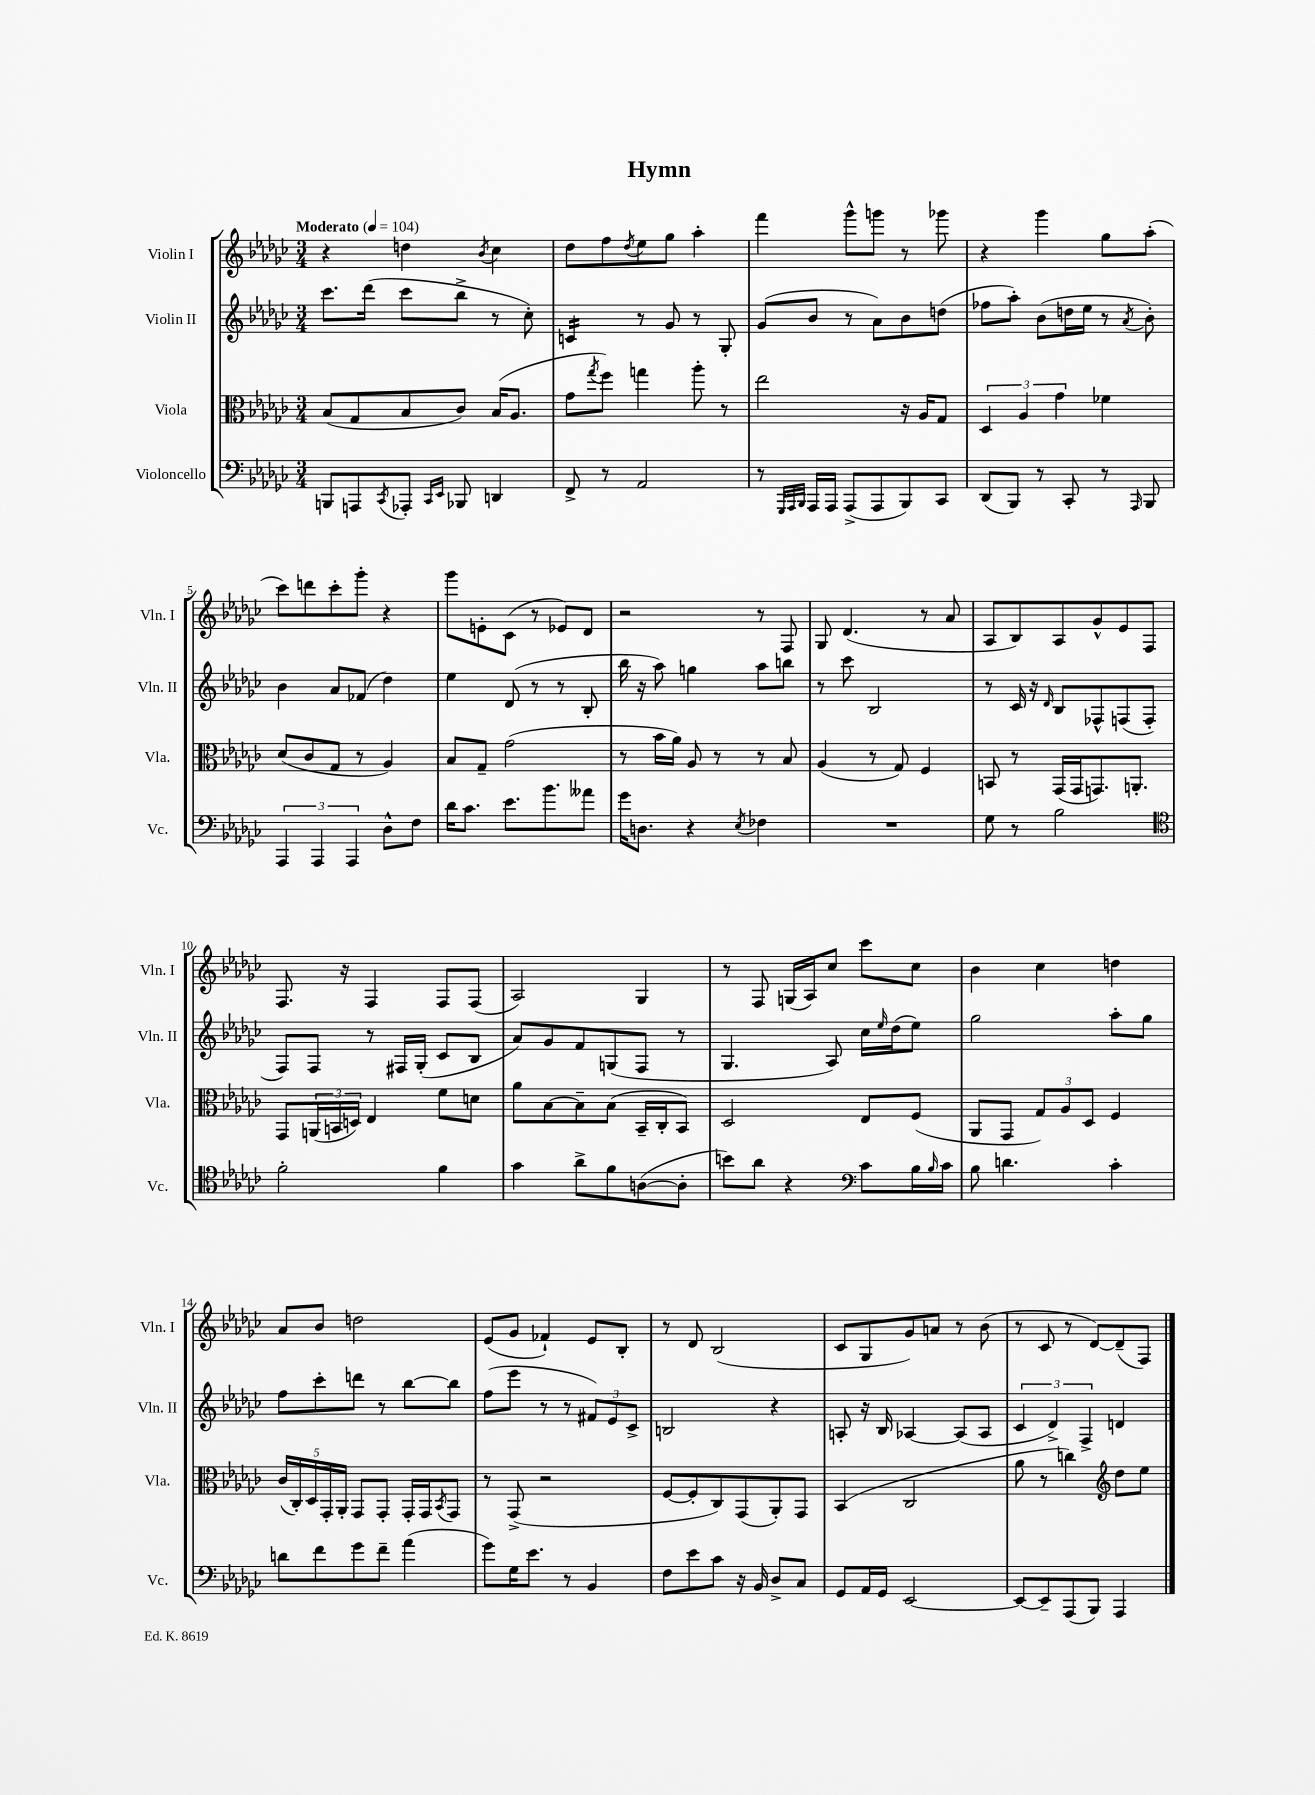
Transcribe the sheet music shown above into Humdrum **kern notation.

**kern	**kern	**kern	**kern
*part4	*part3	*part2	*part1
*staff4	*staff3	*staff2	*staff1
*I"Violoncello	*I"Viola	*I"Violin II	*I"Violin I
*I'Vc.	*I'Vla.	*I'Vln. II	*I'Vln. I
*clefF4	*clefC3	*clefG2	*clefG2
*k[b-e-a-d-g-c-]	*k[b-e-a-d-g-c-]	*k[b-e-a-d-g-c-]	*k[b-e-a-d-g-c-]
*M3/4	*M3/4	*M3/4	*M3/4
*MM104	*MM104	*MM104	*MM104
=1	=1	=1	=1
!	!	!	!LO:TX:a:B:t=Moderato
8BBBn/L	(8B-/L	8.ccc-\L	4r
8AAAn/	8G-/	.	.
.	.	(16ddd-\Jk	.
8qCC-/	.	.	.
8AAA-X'/J	8B-/	8ccc-\L	4ddn\
16qqCC-/LL	.	.	.
16qqEE-/JJ	.	.	.
8BBB-X/	8c-/J)	8bb-^\J	.
.	.	.	8qb-/
4DDn/	(16B-/KL	8r	4cc-\
.	8.A-/J	.	.
.	.	8cc-'\)	.
=2	=2	=2	=2
*	*	*tremolo	*
8FF^/	8g-\L	16cn/LL	8dd-\L
.	.	16cn/	.
.	8qgg-/	.	.
8r	8ff\J)	16cn/	8ff\
.	.	16cn/JJ	.
*	*	*Xtremolo	*
.	.	.	8qdd-/
2AA-/	4ggn\	8r	8ee-\
.	.	8g-/	8gg-\J
.	8aa-'\	8r	4aa-'\
.	8r	8G-'/	.
=3	=3	=3	=3
8r	2ee-\	(8g-/L	4fff\
32qqGGG-/LLL	.	.	.
32qqAAA-/	.	.	.
32qqBBB-/JJJ	.	.	.
16AAA-/LL	.	8b-/J	.
16AAA-/JJ	.	.	.
(8AAA-^/L	.	8r	8ggg-^^\L
8AAA-/	.	8a-\L)	8gggn\J
8BBB-/)	16r	8b-\	8r
.	16A-/KL	.	.
8CC-/J	8G-/J	(8ddn\J	8ggg-X\
=4	=4	=4	=4
(8DD-/L	6D-/	8ff-X\L	4r
8BBB-/J)	.	8aa-'\J)	.
.	6A-/	.	.
8r	.	(8b-\L	4ggg-\
.	6g-\	.	.
8CC-'/	.	16ddn\L	.
.	.	16ee-\JJ	.
8r	4f-X\	8r	8gg-\L
16qqAAA-/	.	8qa-/	.
8BBB-/	.	8b-'\)	(8aa-'\J
!!LO:LB:g=z
=5	=5	=5	=5
6AAA-/	(8d-/L	4b-\	8ccc-\L)
.	8c-/	.	8dddn\
6AAA-/	.	.	.
.	8G-/J	8a-/L	8ccc-'\
6AAA-/	.	.	.
.	8r	(8f-X/J	8ggg-'\J
8D-^^\L	4A-/)	4dd-\)	4r
8F\J	.	.	.
=6	=6	=6	=6
16d-\KL	8B-/L	4ee-\	8ggg-\L
8.c-\J	.	.	.
.	8G-~/J	.	8en'\
8.e-\L	(2g-\	(8d-/	(8c-\J
.	.	8r	8r
8.b-\	.	.	.
.	.	8r	8e-X/L)
8a--X\J	.	8B-'/	8d-/J
=7	=7	=7	=7
16g-\KL	8r	16bb-\	2r
8.Dn\J	.	16r	.
.	16b-\LL	8aa-\)	.
.	16a-\JJ)	.	.
4r	8A-/	4ggn\	.
.	8r	.	.
8qE-/	.	.	.
4F-X\	8r	8aa-\L	8r
.	8B-/	8bbn\J	8F/
=8	=8	=8	=8
2.r	(4A-/	8r	8G-/
.	.	8ccc-\	(4.d-/
.	8r	2B-/	.
.	8G-/)	.	.
.	4F/	.	8r
.	.	.	8a-/
=9	=9	=9	=9
8G-\	8BBn/	8r	8A-/L
8r	8r	16c-/	8B-/)
.	.	16r	.
.	.	16qqd-/	.
2B-\	(16GG-/LL	8B-/L	8A-/
.	16GG-/J	.	.
.	8.GGn/)	8F-X^^/	8g-^^/
.	.	(8Fn/	8e-/
.	8.AAn'/J	.	.
.	.	8F'/J	8F/J
!!LO:LB:g=z
=10	=10	=10	=10
*clefC4	*	*	*
2f'\	8GG-/L	8F/L)	8.F/
.	(24AAn/L	8F/J	.
.	24BBn/	.	.
.	.	.	16r
.	24Dn/JJ)	.	.
.	4E-/	8r	4F/
.	.	16F#X/LL	.
.	.	(16G-'/JJ	.
4f\	8f\L	8c-/L	8F/L
.	8dn\J	8B-/J	(8F/J
=11	=11	=11	=11
4g-\	8a-\L	8a-/L)	2A-/)
.	[8B-\	8g-/	.
8a-^\L	8B-~\]	8f/	.
8f\	(8B-\J	(8Gn/	.
([8An\	16BB-~/LL	8F/J	4G-/
.	16C-'/J	.	.
8A'\J]	8BB-/J)	8r	.
=12	=12	=12	=12
8bn\L)	2D-/	4.G-/	8r
8a-\J	.	.	8F/
4r	.	.	(16Gn/LL
.	.	.	16A-/J)
.	.	8A-/)	8cc-/J
*clefF4	*	*	*
8c-\L	8E-/L	16cc-\LL	8ccc-\L
.	.	16qqee-/	.
.	.	(16dd-\J	.
16B-\L	(8F/J	8ee-\J)	8cc-\J
16qqB-/	.	.	.
16c-\JJ	.	.	.
=13	=13	=13	=13
8B-\	8AA-/L	2gg-\	4b-\
4.dn\	8GG-/J	.	.
.	12G-/L)	.	4cc-\
.	12A-/	.	.
.	12D-/J	.	.
4c-'\	4F/	8aa-'\L	4ddn\
.	.	8gg-\J	.
!!LO:LB:g=z
=14	=14	=14	=14
8dn\L	(20c-/LL	8ff\L	8a-/L
.	20C-'/)	.	.
.	20D-/	.	.
8f\	.	8ccc-'\	8b-/J
.	20GG-'/	.	.
.	20AA-'/JJ	.	.
8g-\	8GG-/L	8dddn\J	2ddn\
8f~\J	8GG-'/J	8r	.
(4a-\	16GG-'/LL	[8bb-\L	.
.	16GG-/J	.	.
.	8qBB-/	.	.
.	8GG-/J	8bb-\J]	.
=15	=15	=15	=15
8g-\L)	8r	(8ff\L	(8e-/L
16G-\K	(8GG-^/	8eee-\J	8g-/J
8.e-\J	.	.	.
.	2r	8r	4f-X`/)
8r	.	8r	.
4BB-/	.	12f#X/L)	8e-/L
.	.	12e-/	.
.	.	.	8B-'/J
.	.	12c-^/J	.
=16	=16	=16	=16
8F\L	[8F/L	2Bn/	8r
8e-\	8F'/]	.	8d-/
8c-\J	8C-/)	.	(2B-/
16r	(8GG-/	.	.
16BB-/	.	.	.
8D-^/L	8AA-'/)	4r	.
8C-/J	8GG-/J	.	.
=17	=17	=17	=17
8GG-/L	(4BB-/	8An'/	8c-/L
16AA-/L	.	16r	8G-/
16GG-/JJ	.	16B-/	.
[2EE-/	2C-/	[4A-X/	8g-/)
.	.	.	8an/J
.	.	(8A-/L]	8r
.	.	8A-/J	(8b-\
=18	=18	=18	=18
8EE-/L_	8a-\	6c-/	8r
8EE-~/]	8r	.	8c-/
.	.	6d-^/)	.
(8AAA-/	4ccn\)	.	8r
.	.	6F^/	.
8BBB-/J)	.	.	[8d-/L)
*	*clefG2	*	*
4AAA-/	8dd-\L	4dn/	(8d-~/]
.	8ee-\J	.	8F/J)
==	==	==	==
*-	*-	*-	*-
